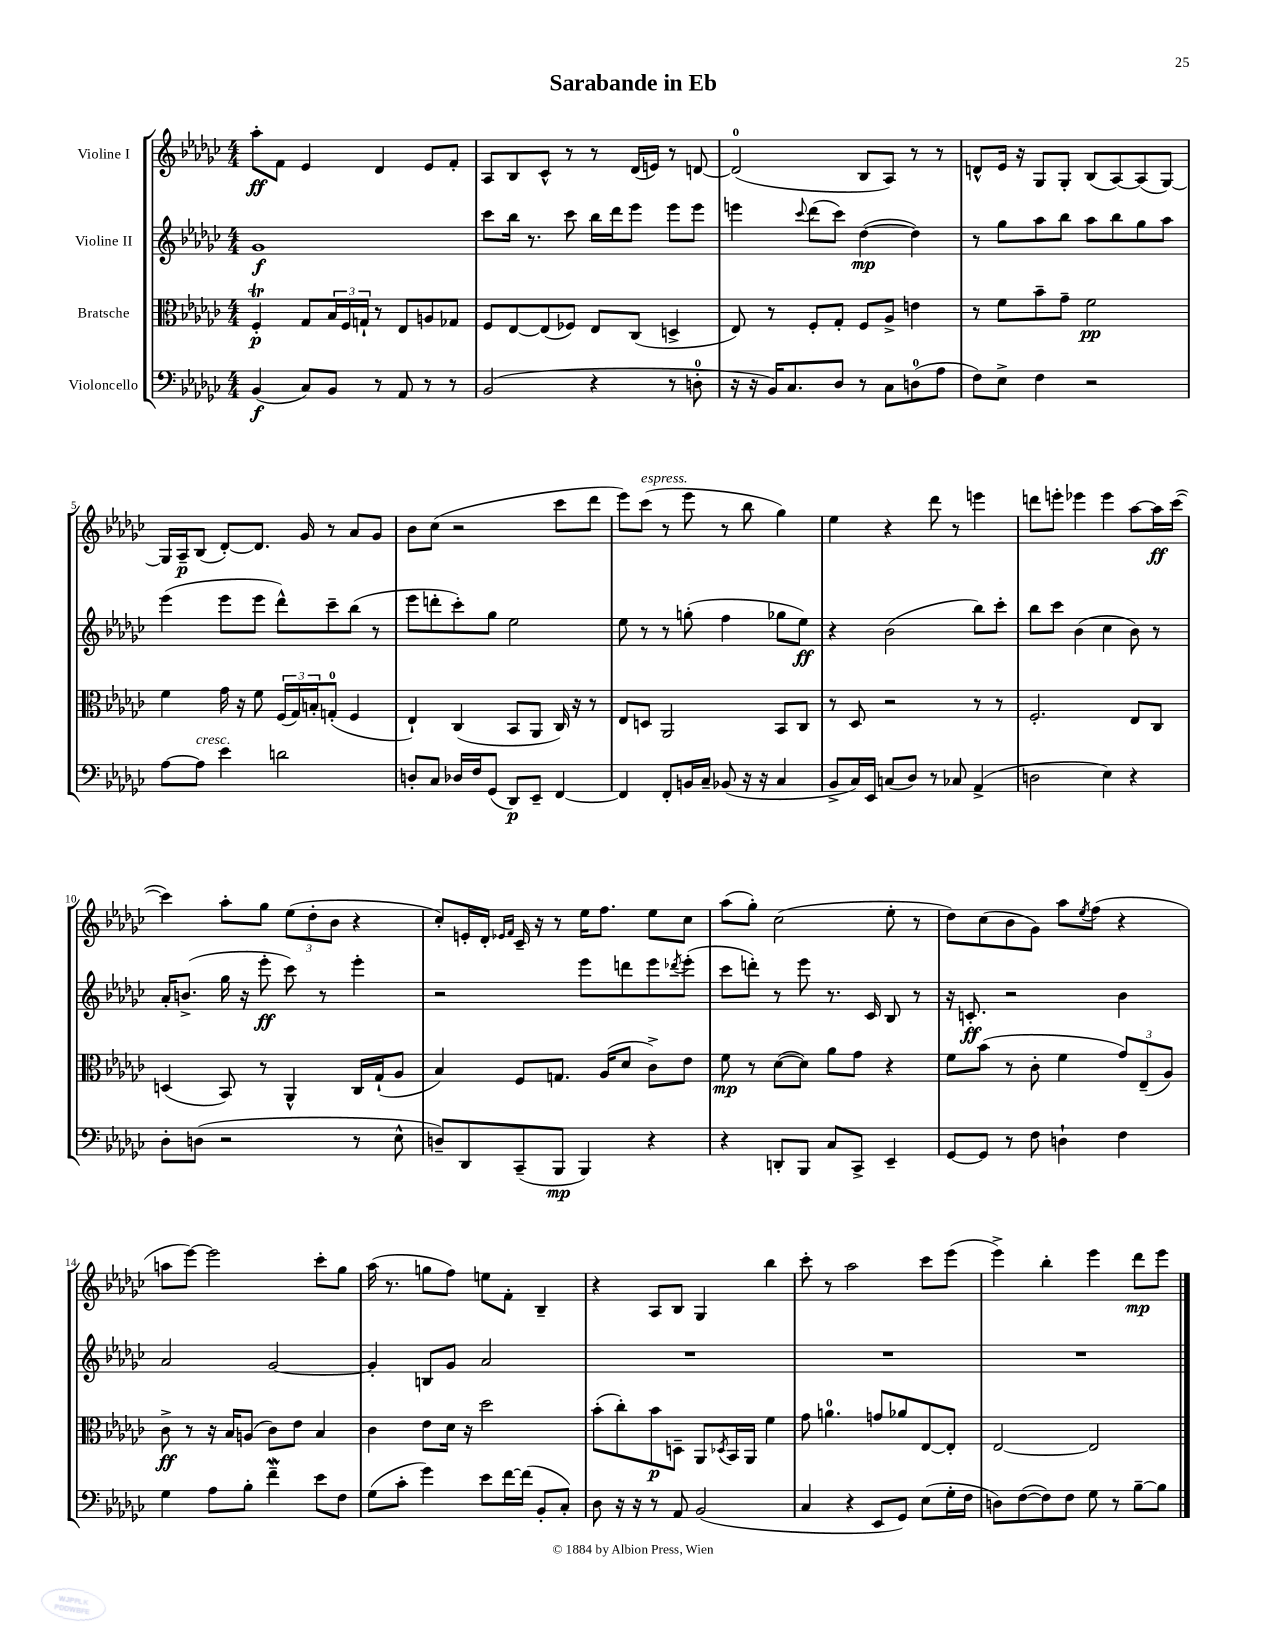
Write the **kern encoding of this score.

**kern	**dynam	**kern	**dynam	**kern	**dynam	**kern	**dynam
*part4	*part4	*part3	*part3	*part2	*part2	*part1	*part1
*staff4	*staff4	*staff3	*staff3	*staff2	*staff2	*staff1	*staff1
*I"Violoncello	*	*I"Bratsche	*	*I"Violine II	*	*I"Violine I	*
*clefF4	*	*clefC3	*	*clefG2	*	*clefG2	*
*k[b-e-a-d-g-c-]	*	*k[b-e-a-d-g-c-]	*	*k[b-e-a-d-g-c-]	*	*k[b-e-a-d-g-c-]	*
*M4/4	*	*M4/4	*	*M4/4	*	*M4/4	*
=1	=1	=1	=1	=1	=1	=1	=1
(4BB-/	f	4Ft'/	p	1g-	f	8aa-'\L	ff
.	.	.	.	.	.	8f\J	.
8C-/L)	.	8G-/L	.	.	.	4e-/	.
8BB-/J	.	24B-/L	.	.	.	.	.
.	.	24F/	.	.	.	.	.
.	.	24Gn`/JJ	.	.	.	.	.
8r	.	8r	.	.	.	4d-/	.
8AA-/	.	8E-/L	.	.	.	.	.
8r	.	8An/	.	.	.	8e-/L	.
8r	.	8G-X/J	.	.	.	8f'/J	.
=2	=2	=2	=2	=2	=2	=2	=2
(2BB-/	.	8F/L	.	8ccc-\L	.	8A-/L	.
.	.	[8E-/	.	16bb-\Jk	.	8B-/	.
.	.	.	.	8.r	.	.	.
.	.	(8E-/]	.	.	.	8c-^^/J	.
.	.	8F-X/J)	.	8ccc-\	.	8r	.
4r	.	8E-/L	.	16bb-\LL	.	8r	.
.	.	.	.	16ddd-\J	.	.	.
.	.	(8C-/J	.	8eee-\J	.	(16d-/LL	.
.	.	.	.	.	.	16en/JJ)	.
8r	.	4Dn^/	.	8eee-\L	.	8r	.
8Dn'\	.	.	.	8eee-\J	.	[8dn/	.
=3	=3	=3	=3	=3	=3	=3	=3
16r	.	8E-/)	.	4eeen\	.	(2d/]	.
16r	.	.	.	.	.	.	.
16BB-/KL)	.	8r	.	.	.	.	.
8.C-/	.	.	.	.	.	.	.
.	.	.	.	8qqccc-/	.	.	.
.	.	8F'/L	.	(8ddd-\L	.	.	.
8D-/J	.	8G-'/J	.	8ccc-\J)	.	.	.
8r	.	8F/L	.	([4dd-\	mp	8B-/L	.
8C-\L	.	8A-^/J	.	.	.	8A-/J)	.
(8Dn\	.	4en\	.	4dd-\])	.	8r	.
8A-\J	.	.	.	.	.	8r	.
=4	=4	=4	=4	=4	=4	=4	=4
8F\L)	.	8r	.	8r	.	8dn^^/L	.
8E-^\J	.	8f\L	.	8gg-\L	.	16e-/Jk	.
.	.	.	.	.	.	16r	.
4F\	.	8b-~\	.	8aa-\	.	8G-/L	.
.	.	8g-~\J	.	8bb-\J	.	8G-'/J	.
2r	.	2f\	pp	8aa-\L	.	(8B-/L	.
.	.	.	.	8bb-\	.	[8A-/)	.
.	.	.	.	8gg-\	.	(8A-/]	.
.	.	.	.	8aa-\J	.	[8G-/J)	.
!!LO:LB:g=z
=5	=5	=5	=5	=5	=5	=5	=5
[8A-\L	.	4f\	.	(4eee-\	.	16G-/LL]	.
.	.	.	.	.	.	16A-~/J	p
!LO:TX:a:i:t=cresc.	!	!	!	!	!	!	!
8A-\J]	.	.	.	.	.	(8B-/J	.
4e-\	.	16g-\	.	8eee-\L	.	[8d-'/L)	.
.	.	16r	.	.	.	.	.
.	.	8f\	.	8eee-\J	.	8.d-/J]	.
2dn\	.	(24F/LL	.	8ddd-^^\L)	.	.	.
.	.	24G-/)	.	.	.	.	.
.	.	.	.	.	.	16g-/	.
.	.	24Bn'/J	.	.	.	.	.
.	.	(8Gn'/J	.	8ccc-~\	.	8r	.
.	.	4F/	.	(8bb-\J	.	8a-/L	.
.	.	.	.	8r	.	8g-/J	.
=6	=6	=6	=6	=6	=6	=6	=6
8Dn'/L	.	4E-`/)	.	8eee-\L	.	8b-\L	.
8C-/J	.	.	.	8dddn'\	.	(8cc-\J	.
16D-X/LL	.	(4C-/	.	8ccc-'\)	.	2r	.
16F/J	.	.	.	.	.	.	.
(8GG-/J	.	.	.	8gg-\J	.	.	.
8DD-/L)	p	8BB-/L	.	2ee-\	.	.	.
8EE-~/J	.	8AA-/J	.	.	.	.	.
[4FF/	.	16C-/)	.	.	.	8ccc-\L	.
.	.	16r	.	.	.	.	.
.	.	8r	.	.	.	8ddd-\J	.
=7	=7	=7	=7	=7	=7	=7	=7
4FF/]	.	8E-/L	.	8ee-\	.	8eee-\L)	.
!	!	!	!	!	!	!LO:TX:a:i:t=espress.	!
.	.	8Dn/J	.	8r	.	(8ccc-\J	.
8FF'/L	.	2AA-/	.	8r	.	8r	.
16BBn/L	.	.	.	(8ggn'\	.	8eee-\	.
16C-~/JJ	.	.	.	.	.	.	.
(8BB-X/	.	.	.	4ff\	.	8r	.
16r	.	.	.	.	.	8bb-\	.
16r	.	.	.	.	.	.	.
4C-/	.	8BB-/L	.	8gg-X\L	.	4gg-\)	.
.	.	8C-/J	.	8ee-\J)	ff	.	.
=8	=8	=8	=8	=8	=8	=8	=8
8BB-^/L	.	8r	.	4r	.	4ee-\	.
16C-/L)	.	8D-/	.	.	.	.	.
16EE-/JJ	.	.	.	.	.	.	.
(8Cn/L	.	2r	.	(2b-\	.	4r	.
8D-/J)	.	.	.	.	.	.	.
8r	.	.	.	.	.	8ddd-\	.
8C-X/	.	.	.	.	.	8r	.
(4AA-^/	.	8r	.	8bb-\L)	.	4eeen\	.
.	.	8r	.	8ccc-'\J	.	.	.
=9	=9	=9	=9	=9	=9	=9	=9
2Dn\	.	2.F'/	.	8bb-\L	.	8dddn\L	.
.	.	.	.	8ccc-\J	.	8eeen'\J	.
.	.	.	.	(4b-\	.	4eee-X\	.
4E-\)	.	.	.	4cc-\	.	4eee-\	.
4r	.	8E-/L	.	8b-\)	.	[8aa-\L	.
.	.	8C-/J	.	8r	.	16aa-\L]	ff
.	.	.	.	.	.	([16ccc-\JJ	.
!!LO:LB:g=z
=10	=10	=10	=10	=10	=10	=10	=10
8D-'\L	.	(4Dn/	.	16a-'/KL	.	4ccc-\])	.
.	.	.	.	(8.bn^/J	.	.	.
(8Dn\J	.	.	.	.	.	.	.
2r	.	8BB-/)	.	16gg-\	.	8aa-'\L	.
.	.	.	.	16r	.	.	.
.	.	8r	.	8eee-'\	ff	8gg-\J	.
.	.	4AA-^^/	.	8ccc-\)	.	(12ee-\L	.
.	.	.	.	.	.	12dd-'\	.
.	.	.	.	8r	.	.	.
.	.	.	.	.	.	12b-\J	.
8r	.	16C-/LL	.	4eee-'\	.	4r	.
.	.	(16G-`/J	.	.	.	.	.
8E-^^\	.	8A-/J	.	.	.	.	.
=11	=11	=11	=11	=11	=11	=11	=11
8Dn~/L)	.	4B-/)	.	2r	.	8cc-'/L)	.
8DD-/	.	.	.	.	.	16en'/L	.
.	.	.	.	.	.	16d-'/JJ	.
.	.	.	.	.	.	16qqe-X/LL	.
.	.	.	.	.	.	16qqf/JJ	.
(8CC-~/	.	8F/L	.	.	.	16c-~/	.
.	.	.	.	.	.	16r	.
8BBB-/J	mp	8.Gn/J	.	.	.	8r	.
4BBB-/)	.	.	.	8eee-\L	.	16ee-\KL	.
.	.	(16A-/KL	.	.	.	8.ff\J	.
.	.	8d-/J	.	8dddn\	.	.	.
4r	.	8c-^\L)	.	8eee-\	.	8ee-\L	.
.	.	.	.	8qddd-X/	.	.	.
.	.	8e-\J	.	(8eee-'\J	.	8cc-\J	.
=12	=12	=12	=12	=12	=12	=12	=12
4r	.	8f\	mp	8ccc-\L	.	(8aa-\L	.
.	.	8r	.	8dddn'\J)	.	8gg-'\J)	.
8DDn'/L	.	([8d-\L	.	8r	.	(2cc-\	.
8BBB-/J	.	8d-\J])	.	8eee-\	.	.	.
8C-/L	.	8a-\L	.	8.r	.	.	.
8CC-^/J	.	8g-\J	.	.	.	.	.
.	.	.	.	16c-/	.	.	.
4EE-~/	.	4r	.	8B-/	.	8ee-'\	.
.	.	.	.	8r	.	8r	.
=13	=13	=13	=13	=13	=13	=13	=13
[8GG-/L	.	8f\L	.	16r	.	8dd-\L)	.
.	.	.	.	8.cn'/	ff	.	.
8GG-/J]	.	(8b-\J	.	.	.	(8cc-\	.
8r	.	8r	.	2r	.	8b-\	.
8F\	.	8c-'\	.	.	.	8g-\J)	.
4Dn`\	.	4f\	.	.	.	8aa-\L	.
.	.	.	.	.	.	8qee-/	.
.	.	.	.	.	.	(8ff\J	.
4F\	.	12g-/L)	.	4b-\	.	4r	.
.	.	(12E-~/	.	.	.	.	.
.	.	12A-/J)	.	.	.	.	.
!!LO:LB:g=z
=14	=14	=14	=14	=14	=14	=14	=14
4G-\	.	8c-^\	ff	2a-/	.	8aan\L	.
.	.	8r	.	.	.	[8eee-\J)	.
8A-\L	.	16r	.	.	.	2eee-\]	.
.	.	16B-/KL	.	.	.	.	.
8B-'\J	.	(8An/J	.	.	.	.	.
4fW~\	.	8c-\L)	.	[2g-/	.	.	.
.	.	8e-\J	.	.	.	.	.
8e-\L	.	4B-/	.	.	.	8ccc-'\L	.
8F\J	.	.	.	.	.	8gg-\J	.
=15	=15	=15	=15	=15	=15	=15	=15
(8G-\L	.	4c-\	.	4g-'/]	.	(16aa-\	.
.	.	.	.	.	.	8.r	.
8c-'\J	.	.	.	.	.	.	.
4g-\)	.	8e-\L	.	8Bn/L	.	8ggn\L	.
.	.	16d-\Jk	.	8g-/J	.	8ff\J)	.
.	.	16r	.	.	.	.	.
8e-\L	.	2dd-\	.	2a-/	.	8een\L	.
[16f\L	.	.	.	.	.	8f'\J	.
(16f\JJ]	.	.	.	.	.	.	.
8BB-'/L	.	.	.	.	.	4B-~/	.
8C-'/J)	.	.	.	.	.	.	.
=16	=16	=16	=16	=16	=16	=16	=16
8D-\	.	(8b-'\L	.	1r	.	4r	.
16r	.	8cc-'\)	.	.	.	.	.
16r	.	.	.	.	.	.	.
8r	.	8b-\	p	.	.	8A-/L	.
8AA-/	.	8Dn~\J	.	.	.	8B-/J	.
(2BB-/	.	8AA-/L	.	.	.	4G-/	.
.	.	8qD-X/	.	.	.	.	.
.	.	16BB-/L	.	.	.	.	.
.	.	16AA-/JJ	.	.	.	.	.
.	.	4f\	.	.	.	4bb-\	.
=17	=17	=17	=17	=17	=17	=17	=17
4C-/	.	8g-\	.	1r	.	8ccc-'\	.
.	.	4.an\	.	.	.	8r	.
4r	.	.	.	.	.	2aa-\	.
8EE-/L	.	8gn/L	.	.	.	.	.
8GG-/J)	.	8a-X/	.	.	.	.	.
(8E-\L	.	[8E-/	.	.	.	8ccc-\L	.
16G-'\L	.	8E-'/J]	.	.	.	(8eee-\J	.
16F\JJ	.	.	.	.	.	.	.
=18	=18	=18	=18	=18	=18	=18	=18
8Dn\L)	.	[2E-/	.	1r	.	4eee-^\)	.
([8F\	.	.	.	.	.	.	.
8F\])	.	.	.	.	.	4bb-'\	.
8F\J	.	.	.	.	.	.	.
8G-\	.	2E-/]	.	.	.	4eee-\	.
8r	.	.	.	.	.	.	.
[8B-~\L	.	.	.	.	.	8ddd-\L	mp
8B-\J]	.	.	.	.	.	8eee-\J	.
==	==	==	==	==	==	==	==
*-	*-	*-	*-	*-	*-	*-	*-
